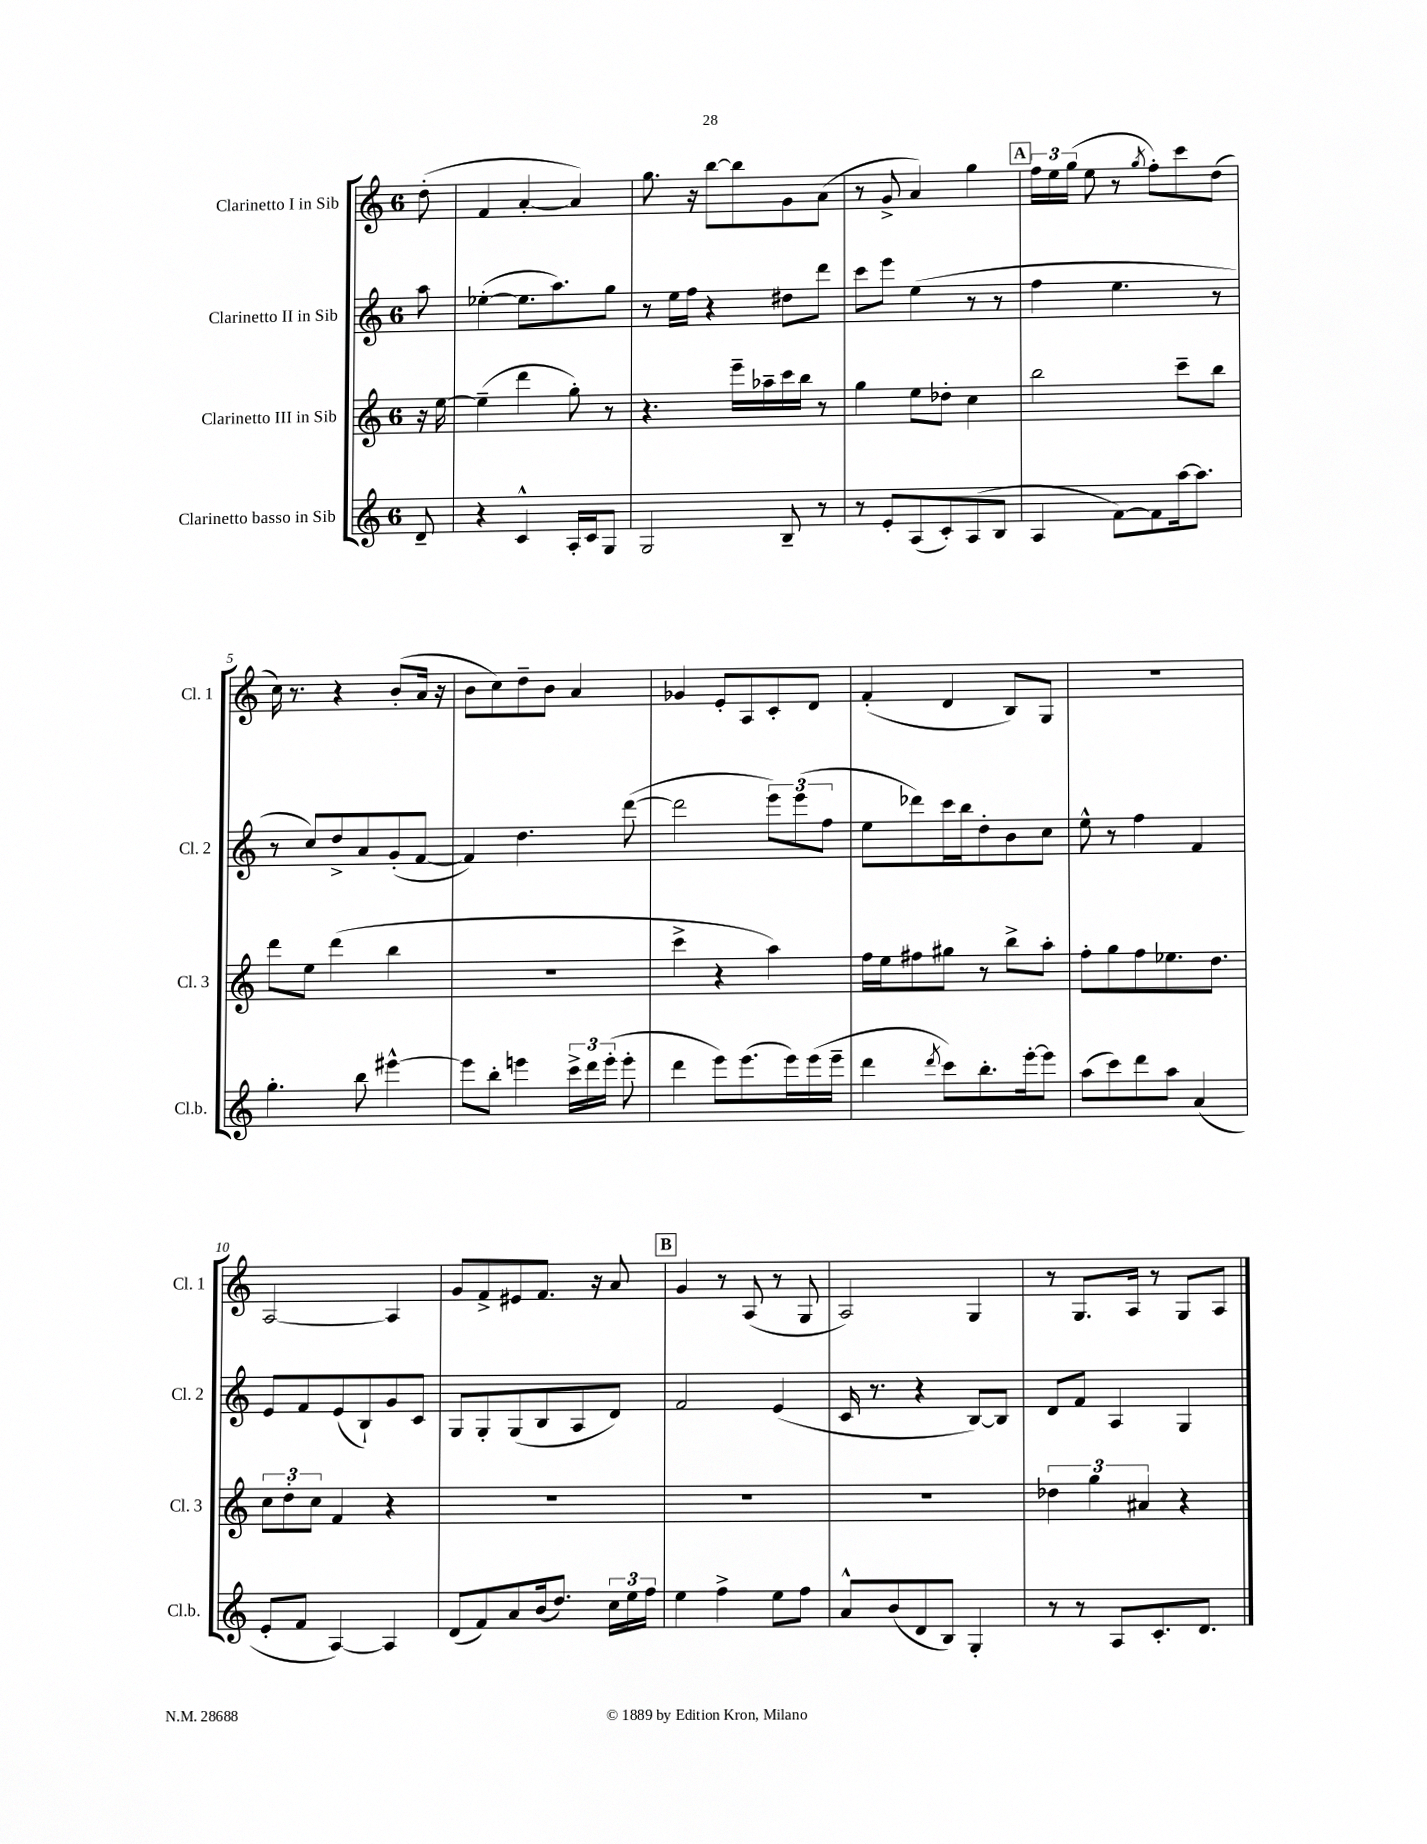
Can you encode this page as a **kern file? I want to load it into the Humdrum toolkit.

**kern	**kern	**kern	**kern
*part4	*part3	*part2	*part1
*staff4	*staff3	*staff2	*staff1
*I"Clarinetto basso in Sib	*I"Clarinetto III in Sib	*I"Clarinetto II in Sib	*I"Clarinetto I in Sib
*I'Cl.b.	*I'Cl. 3	*I'Cl. 2	*I'Cl. 1
*clefG2	*clefG2	*clefG2	*clefG2
*k[]	*k[]	*k[]	*k[]
*M6/8	*M6/8	*M6/8	*M6/8
=	=	=	=
8d~/	16r	8aa\	(8dd'\
.	[16ee\	.	.
=1	=1	=1	=1
4r	(4ee~\]	([4ee-X'\	4f/
4c^^/	4ddd\	8.ee-\L]	[4a'/
.	.	8.aa\)	.
16A'/LL	8gg'\)	.	4a/])
16c/J	.	.	.
8G/J	8r	8gg\J	.
=2	=2	=2	=2
2G/	4.r	8r	8.gg\
.	.	16ee\LL	.
.	.	16ff\JJ	16r
.	.	4r	[8bb\L
.	16eee~\LL	.	8bb\]
.	16aa-X~\	.	.
8B~/	16ccc\	8dd#X\L	8g\
.	16bb\JJ	.	.
8r	8r	8ddd\J	(8a\J
=3	=3	=3	=3
8r	4gg\	8ccc\L	8r
8e'/L	.	8eee\J	8g^/
(8A/	8ee\L	(4ee\	4a/)
8c'/)	8dd-X'\J	.	.
(8A/	4cc\	8r	4gg\
8B/J	.	8r	.
!!LO:REH:place=s1:t=A
=4	=4	=4	=4
4A/	2bb\	4ff\	24ff\LL
.	.	.	24ee\
.	.	.	(24gg\JJ
.	.	.	8ee\
[8f\L)	.	4.ee\	8r
.	.	.	8qgg/
8f\]	.	.	8ff'\L)
[16aa\k	8ccc~\L	.	8ccc\
8.aa\J]	.	.	.
.	8bb\J	8r	(8dd\J
!!LO:LB:g=z
=5	=5	=5	=5
4.gg'\	8ddd\L	8r	16cc\)
.	.	.	8.r
.	8ee\J	8cc/L)	.
.	(4ddd\	8dd^/	4r
8bb\	.	8a/	.
[4eee#X^^\	4bb\	(8g'/	(8b'/L
.	.	[8f/J	16a/Jk
.	.	.	16r
=6	=6	=6	=6
8eee#\L]	2.r	4f/])	8b\L
8bb'\J	.	.	8cc\)
4eeen\	.	4.dd\	8dd~\
.	.	.	8b\J
24ccc^\LL	.	.	4a/
24ddd\	.	.	.
(24eee'\JJ	.	.	.
8eee'\	.	([8ddd\	.
=7	=7	=7	=7
4ddd\	4ccc^\	2ddd\]	4g-X/
8eee\L)	4r	.	8e'/L
(8.eee\	.	.	8A/
.	4aa\)	12eee\L)	8c'/
16eee\L)	.	.	.
.	.	(12eee\	.
(16eee\	.	.	8d/J
.	.	12ff\J	.
16eee~\JJ	.	.	.
=8	=8	=8	=8
4ddd\	16ff\LL	8ee\L	(4f'/
.	16ee\J	.	.
.	8ff#X\	8ddd-X\)	.
8qddd/	.	.	.
8ccc\L)	8gg#X\J	16ccc\L	4d/
.	.	16bb\J	.
8.bb'\	8r	8dd'\	.
.	8bb^\L	8b\	8B/L)
[16eee'\k	.	.	.
8eee\J]	8aa'\J	8cc\J	8G/J
=9	=9	=9	=9
(8aa\L	8ff'\L	8ee^^\	2.r
8ccc\)	8gg\	8r	.
8ddd\	8ff\	4ff\	.
8aa\J	8.ee-X\	.	.
(4a/	.	4f/	.
.	8.dd\J	.	.
!!LO:LB:g=z
=10	=10	=10	=10
8e'/L	12cc\L	8e/L	[2A/
.	12dd'\	.	.
8f/J	.	8f/	.
.	12cc\J	.	.
[4A/)	4f/	(8e/	.
.	.	8B`/)	.
4A/]	4r	8g/	4A/]
.	.	8c/J	.
=11	=11	=11	=11
(8d/L	2.r	8G/L	8g/L
8f/)	.	8G'/	8f^/
8a/	.	(8G/	8e#X/
(16b/k	.	8B/	8.f/J
8.dd/J)	.	.	.
.	.	8A/	.
.	.	.	16r
24cc\LL	.	8d/J)	8a/
24ee\	.	.	.
24ff\JJ	.	.	.
!!LO:REH:place=s1:t=B
=12	=12	=12	=12
4ee\	2.r	2f/	4g/
4ff^\	.	.	8r
.	.	.	(8A/
8ee\L	.	(4e/	8r
8ff\J	.	.	8G/
=13	=13	=13	=13
8a^^/L	2.r	16c/	2A/)
.	.	8.r	.
(8b/	.	.	.
8d/	.	4r	.
8B/J)	.	.	.
4G'/	.	[8B/L)	4G/
.	.	8B/J]	.
=14	=14	=14	=14
8r	6dd-X\	8d/L	8r
8r	.	8f/J	8.G/L
.	6gg\	.	.
8A/L	.	4A/	.
.	.	.	16A/Jk
.	6a#X/	.	.
8.c'/	.	.	8r
.	4r	4G/	8G/L
8.d/J	.	.	.
.	.	.	8A/J
==	==	==	==
*-	*-	*-	*-
